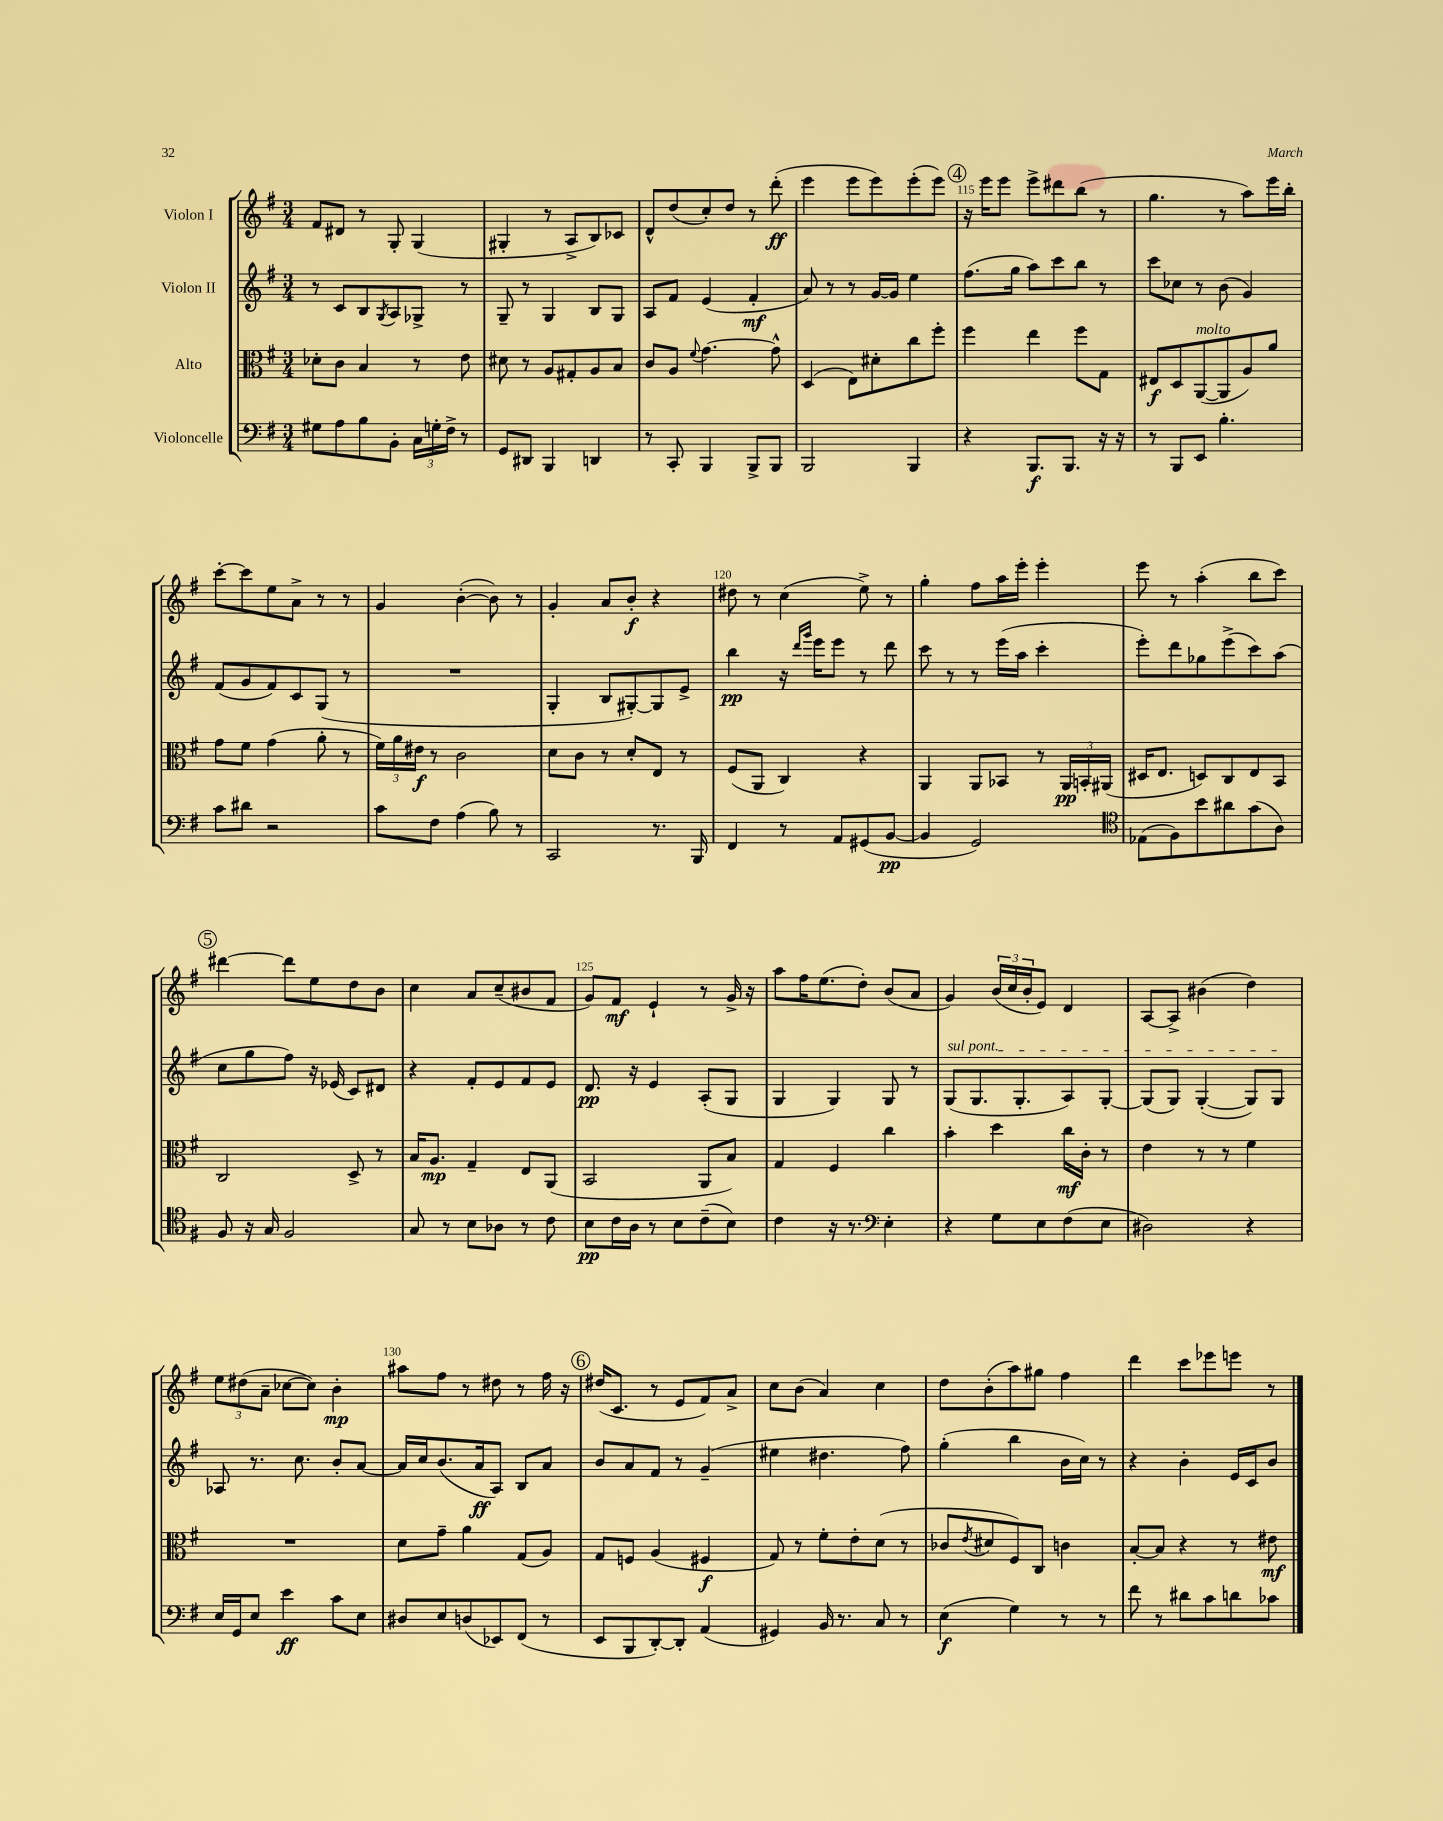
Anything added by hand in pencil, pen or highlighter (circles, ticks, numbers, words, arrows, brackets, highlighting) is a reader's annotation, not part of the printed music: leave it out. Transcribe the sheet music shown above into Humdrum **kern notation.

**kern	**kern	**kern	**kern
*staff4	*staff3	*staff2	*staff1
*clefF4	*clefC3	*clefG2	*clefG2
*k[f#]	*k[f#]	*k[f#]	*k[f#]
*M3/4	*M3/4	*M3/4	*M3/4
8G#	8d-'	8r	8f#
8A	8c	8c	8d#
8B	4B	8B	8r
.	.	8qG	.
8BB'	.	8A	8G'
24C	8r	8G-^	(4G
24G'	.	.	.
24F#^	.	.	.
8r	8e	8r	.
=	=	=	=
8GG	8d#	8G~	4G#'
8DD#	8r	8r	.
4BBB	8A	4G	8r
.	8G#'	.	8A^
4DD	8A	8B	8B)
.	8B	8G	8c-
=	=	=	=
8r	8c	8A	8d^^
8CC'	8A	8f#	(8dd
.	8qqf#	.	.
4BBB	[4.g	(4e	8cc')
.	.	.	8dd
8BBB^	.	4f#'	8r
8BBB	8g^^]	.	(8ddd'
=	=	=	=
2BBB	(4D	8a)	4eee
.	.	8r	.
.	8E)	8r	8eee
.	8d#'	[16g	8eee)
.	.	16g]	.
4BBB	8cc	4ee	(8eee'
.	8ff#'	.	8eee)
=	=	=	=
4r	4ff#	(8.ff#	16r
.	.	.	16eee
.	.	.	8eee
.	.	16gg	.
8.BBB	4ee	8aa)	8eee^
.	.	8ccc	8ddd#
8.BBB	.	.	.
.	8ff#	8bb	(8bb
16r	8G	8r	8r
16r	.	.	.
=	=	=	=
8r	8E#	8ccc	4.gg
8BBB	8D	8cc-	.
8EE	([8AA	8r	.
4.B'	8AA]	(8b	8r
.	8A)	4g)	8aa)
.	8a	.	16eee
.	.	.	16bb'
=	=	=	=
8c	8g	(8f#	[8ccc'
8d#	8f#	8g	8ccc]
2r	(4g	8f#)	8ee
.	.	8c	8a^
.	8a'	(8G	8r
.	8r	8r	8r
=	=	=	=
8c	24f#)	2.r	4g
.	24a	.	.
.	24e#	.	.
8F#	8r	.	.
(4A	2c	.	([4b'
8B)	.	.	8b])
8r	.	.	8r
=	=	=	=
2CC	8d	4G'	4g'
.	8c	.	.
.	8r	8B	8a
.	8d'	[8G#')	8b'
8.r	8E	8G#]	4r
.	8r	8e^	.
16BBB	.	.	.
=	=	=	=
4FF#	(8F#	4bb	8dd#
.	8AA	.	8r
8r	4C)	16r	(4cc
.	.	16qqddd	.
.	.	16qqggg	.
.	.	16eee	.
8AA	.	8eee	.
(8GG#	4r	8r	8ee^)
[8BB	.	8ddd	8r
=	=	=	=
4BB]	4AA	8ccc	4gg'
.	.	8r	.
2GG)	8AA	8r	8ff#
.	8BB-	(16eee	16aa
.	.	16aa	16eee'
.	8r	4ccc'	4eee'
.	24AA	.	.
.	24BB'	.	.
.	(24AA#	.	.
=	=	=	=
*clefC4	*	*	*
(8E-	16D#	8eee')	8eee
.	8.E	.	.
8F#)	.	8ddd	8r
8b	8D)	8gg-	(4aa'
8a#	8C	(8eee^	.
(8g	8E	8ccc)	8bb
8A)	8BB	(8aa	8ccc)
=	=	=	=
8F#	2C	8cc	[4ddd#
16r	.	8gg	.
16G	.	.	.
2F#	.	8ff#)	8ddd#]
.	.	16r	8ee
.	.	(16e-	.
.	8D^	8c)	8dd
.	8r	8d#	8b
=	=	=	=
8G	16B	4r	4cc
.	8.A	.	.
8r	.	.	.
8B	4G~	8f#'	8a
8A-	.	8e	(8cc~
8r	8E	8f#	8b#
8c	(8AA	8e	8f#
=	=	=	=
8B	2BB	8.d	8g)
16c	.	.	8f#
16A	.	16r	.
8r	.	4e	4e`
8B	.	.	.
(8c~	8AA	(8A'	8r
8B)	8B)	8G	16g^
.	.	.	16r
=	=	=	=
4c	4G	4G	8aa
.	.	.	16ff#
.	.	.	(8.ee
16r	4F#	4G)	.
8.r	.	.	.
.	.	.	8dd')
*clefF4	*	*	*
4E'	4cc	8G	(8b
.	.	8r	8a
=	=	=	=
4r	4b'	(8G	4g)
.	.	8.G	.
8G	4dd	.	(24b
.	.	.	24cc
.	.	8.G'	.
.	.	.	24b'
8E	.	.	8e)
(8F#	16cc	8A)	4d
.	16c'	.	.
8E	8r	[8G'	.
=	=	=	=
2D#)	4e	(8G]	[8A
.	.	8G)	8A^]
.	8r	([4G'	(4b#
.	8r	.	.
4r	4f#	8G])	4dd)
.	.	8G	.
=	=	=	=
16E	2.r	8A-	12ee
16GG	.	.	.
.	.	.	(12dd#
8E	.	8.r	.
.	.	.	12a~
4e	.	.	[8cc-
.	.	8.cc	.
.	.	.	8cc-])
8c	.	8b'	4b'
8E	.	[8a	.
=	=	=	=
8D#	8d	16a]	8aa#
.	.	16cc	.
8E	8g~	(8.b	8ff#
(8D	4a	.	8r
.	.	16a	.
8EE-)	.	8A)	8dd#
(8FF#	(8G	8B	8r
8r	8A)	8a	16ff#
.	.	.	16r
=	=	=	=
8EE	8G	8b	(16dd#
.	.	.	8.c
8BBB	8F	8a	.
[8DD')	(4A	8f#	8r
8DD']	.	8r	8e
(4AA	4F#	(4g~	8f#)
.	.	.	8a^
=	=	=	=
4GG#)	8G)	4ee#	8cc
.	8r	.	(8b
16BB	8f#'	4.dd#	4a)
8.r	.	.	.
.	8e'	.	.
8C	(8d	.	4cc
8r	8r	8ff#)	.
=	=	=	=
(4E	8c-	(4gg'	8dd
.	8qe	.	.
.	8d#	.	(8b'
4G)	8F#)	4bb	8aa)
.	8C	.	8gg#
8r	4c	16b	4ff#
.	.	16cc)	.
8r	.	8r	.
=	=	=	=
8f#	[8B'	4r	4ddd
8r	8B]	.	.
8d#	4r	4b'	8ccc
8c	.	.	8eee-
8d	8r	16e	8eee
.	.	16c	.
8c-	8e#	8b	8r
==	==	==	==
*-	*-	*-	*-
